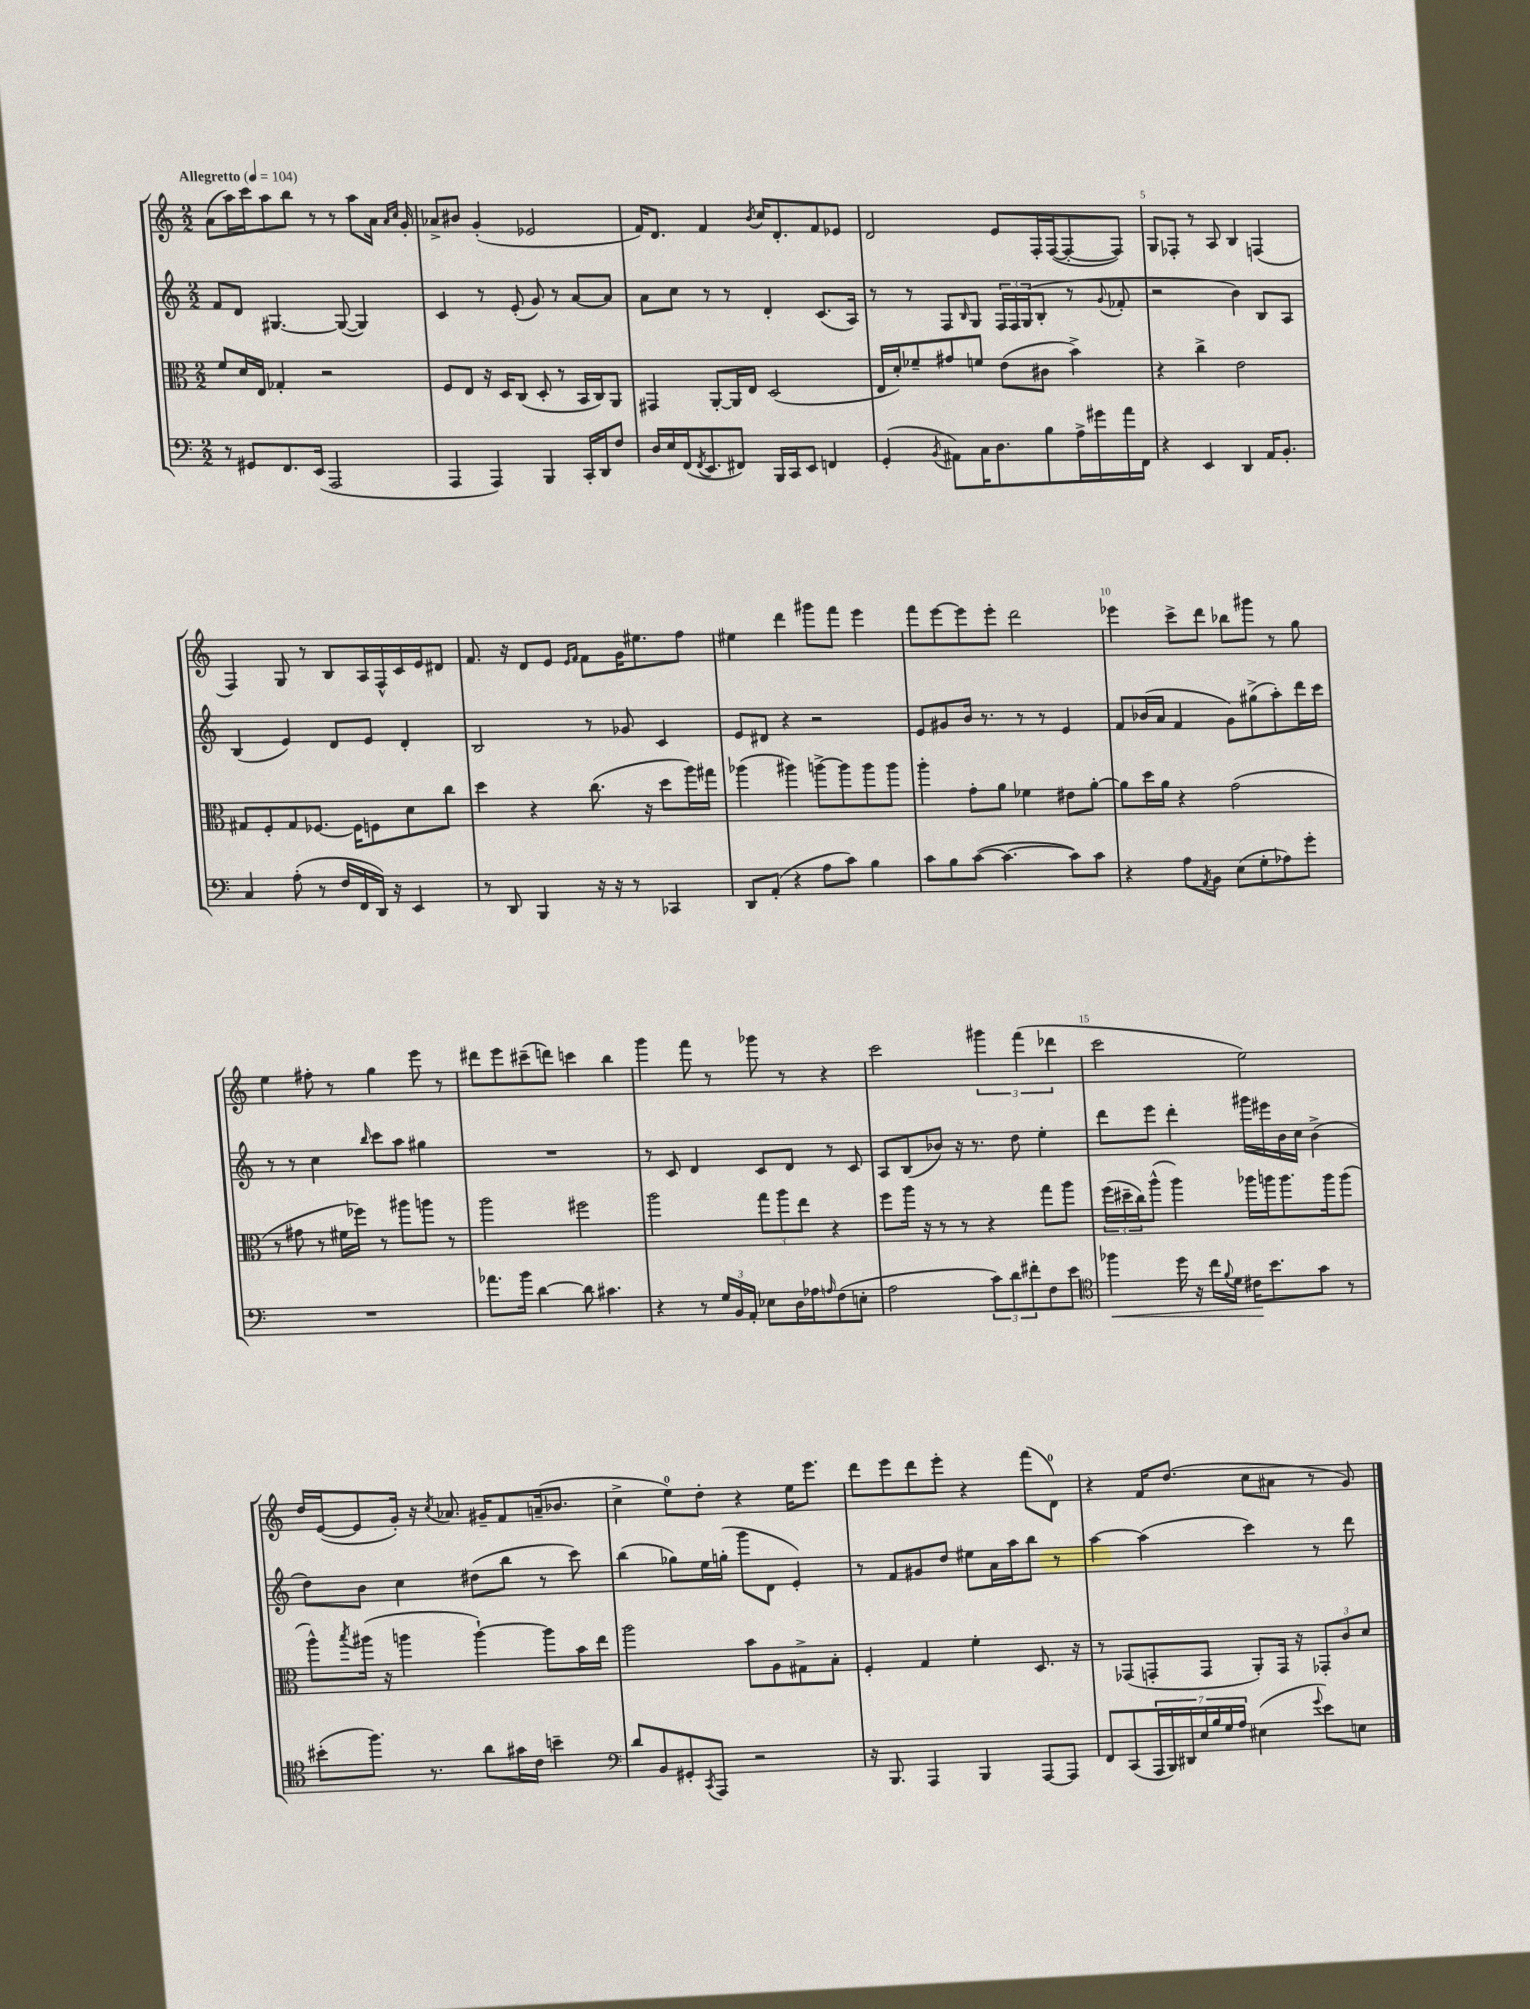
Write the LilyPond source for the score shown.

<<
\new StaffGroup <<
\new Staff = "s0" {
    \clef treble \key c \major \numericTimeSignature \time 2/2 \tempo "Allegretto" 4 = 104
    a'8( a''16) c'''16 a''8 b''8 r8 r8 a''8 a'16 \grace { a'16 c''16 } g'16-. |
    aes'8-> bis'8 g'4-.( ees'2 |
    f'16) d'8. f'4 \acciaccatura { b'8 } c''16 d'8.-. f'8 ees'8 |
    d'2 e'8 f16-. f16~( f8~-. f8) |
    g8 fes8-. r8 a8 b4 f4( |
    f4) g8 r8 b8 a16 f16-^ c'16 e'16 dis'8 |
    f'8. r16 d'8 e'8 \grace { e'16 f'16 } f'8 g'16 eis''8. f''8 |
    eis''4 d'''4 gis'''8 f'''8 e'''4 |
    f'''8 e'''8~ e'''8 e'''8-. d'''2 |
    ees'''4 c'''8-> d'''8 bes''8 gis'''8 r8 g''8 |
    e''4 fis''8-. r8 g''4 e'''8 r8 |
    dis'''8 e'''8 cis'''8--( d'''8) c'''4 b''4 |
    g'''4 f'''8 r8 ges'''8 r8 r4 |
    c'''2 \tuplet 3/2 { gis'''4 f'''4( des'''4 } |
    c'''2 e''2) |
    d''16 e'16~( e'8 g'16-.) r16 \acciaccatura { c''8 } aes'8. gis'16-- f'8 a'16--( bes'8. |
    c''4-> e''8-0) d''8-. r4 e''16 e'''8. |
    d'''8 e'''8 d'''8 e'''8-. r4 f'''8( d'8-0) |
    r4 f'16 d''8.( c''8 ais'8 r8 g'8) \bar "|." |
}
\new Staff = "s1" {
    \clef treble \key c \major \numericTimeSignature \time 2/2
    f'8 d'8 gis4.~ gis8~( gis4) |
    c'4 r8 e'8-.( g'8) r8 a'8~ a'8 |
    a'8 c''8 r8 r8 d'4-. c'8.( a16) |
    r8 r8 f8 \grace { b16 } g8 \tuplet 3/2 { f16 f16 g16( } b8-. r8 \appoggiatura { g'8 } fes'8-. |
    r2 b'4) b8 a8 |
    b4( e'4) d'8 e'8 d'4-. |
    b2 r8 ges'8 c'4 |
    e'8 dis'8 r4 r2 |
    e'8 gis'8 b'16 r8. r8 r8 e'4 |
    f'8 bes'16( a'16 f'4 g'8) gis''8->( a''8-.) d'''16 c'''16 |
    r8 r8 c''4 \grace { b''16 } c'''8 a''8 gis''4 |
    R1 |
    r8 c'8 d'4 c'8 d'8 r8 c'8 |
    a8 b8( bes'8) r16 r8. d''8 e''4-. |
    d'''8 e'''8 d'''4-. gis'''16 eis'''16 b'16 c''16 b'4->( |
    d''8) b'8 c''4 dis''8( b''8 r8 c'''8) |
    b''4( ges''8) e''16 g''16-.( g'''8 d'8 e'4-.) |
    r8 f'8 gis'8 d''8 eis''8 a'16 a''16 b''8 r8 |
    a''4~ a''4( c'''4) r8 d'''8 \bar "|." |
}
\new Staff = "s2" {
    \clef alto \key c \major \numericTimeSignature \time 2/2
    f'8 d'16 e16 ges4-. r2 |
    f8 e8 r16 d16 c8( d8-. r8 b,16 c16) a,8 |
    gis,4 a,8~-. a,16 e16 d2( |
    e16 d'16-.) fes'8-- gis'8 f'8 e'8( cis'8 b'4->) |
    r4 c''4-> e'2 |
    gis8 f8-. gis8 fes8.~ fes16 f8 d'8 c''8 |
    d''4 r4 c''8.( r16 d''8 a''16) gis''16 |
    aes''4( ais''4) a''8~-> a''8 a''8 a''8 |
    a''4-. g'8-. a'8 fes'4 eis'8 a'8~-. |
    a'8 d''16 a'16 r4 g'2( |
    r8 gis'8 r8 fis'16 fes''16) r8 ais''8 a''8 r8 |
    a''2 fis''2 |
    a''2 \tuplet 3/2 { g''8 a''8 e''8 } r4 |
    f''8 a''16 r16 r8 r8 r4 g''8 a''8 |
    \tuplet 3/2 { f''16( dis''16-- c''16) } a''8-^( a''4) aes''16 a''16 a''8. a''16 a''8( |
    a''8-^) \acciaccatura { b''8 } ais''16( r16 a''4 a''4~-!) a''8 b'16 e''16 |
    a''2 b'8 a8 gis8-> b8-. |
    f4-. g4 f'4-. d8. r16 |
    r8 ges,8( g,8-. g,8 a,8-.) g,16 r16 \tuplet 3/2 { ges,8-. c'8 d'8 } \bar "|." |
}
\new Staff = "s3" {
    \clef bass \key c \major \numericTimeSignature \time 2/2
    r8 gis,8 f,8. e,16( a,,2 |
    a,,4 a,,4) b,,4 c,16-. d,16 f8 |
    d16 e16 f,16( \acciaccatura { f,8 } e,8. fis,8) b,,16 c,16 e,8 f,4 |
    g,4-.( \acciaccatura { b,8 } ais,8) c16 d8. b8 a16-> gis'16 a'16 f,16 |
    r4 e,4 d,4 a,16 b,8.-. |
    c4 a8-.( r8 f16 f,16 d,16) r16 e,4 |
    r8 d,8 b,,4 r16 r16 r8 ces,4 |
    d,8 a,8-.( r4 a8 c'8) b4 |
    c'8 b8 c'8~( c'4.~ c'8) c'8 |
    r4 a8 \acciaccatura { a,8 } b,8 e8( g8-. aes8) g'8-. |
    R1 |
    aes'8. b'16 d'4~ d'8 cis'4. |
    r4 r8 \tuplet 3/2 { g16 b,16 a,16-. } ees8 d16 aes16 \grace { a16 } f8( e8-. |
    a2 \tuplet 3/2 { c'8) d'8 fis'8-. } f8 e'8 |
    \clef tenor fes''4\< d''16 r16 c''16 \appoggiatura { f'8 } d'16 cis'16\! b'8. g'8 r8 |
    bis'8-.( f''8.) r8. a'8 gis'16 c'16 b'4-- |
    \clef bass d'8 b,8 gis,8-. \acciaccatura { c,8 } a,,8 r2 |
    r16 b,,8. a,,4 b,,4 a,,8~ a,,8 |
    f,8 c,8( \tuplet 7/4 { a,,16 b,,16) dis,16 e16 b16 g16 a16 } eis4( \appoggiatura { g'8 } e'8) e8 \bar "|." |
}
>>
>>
\layout { \context { \Score \override BarNumber.break-visibility = ##(#f #t #t) barNumberVisibility = #(every-nth-bar-number-visible 5) } }
